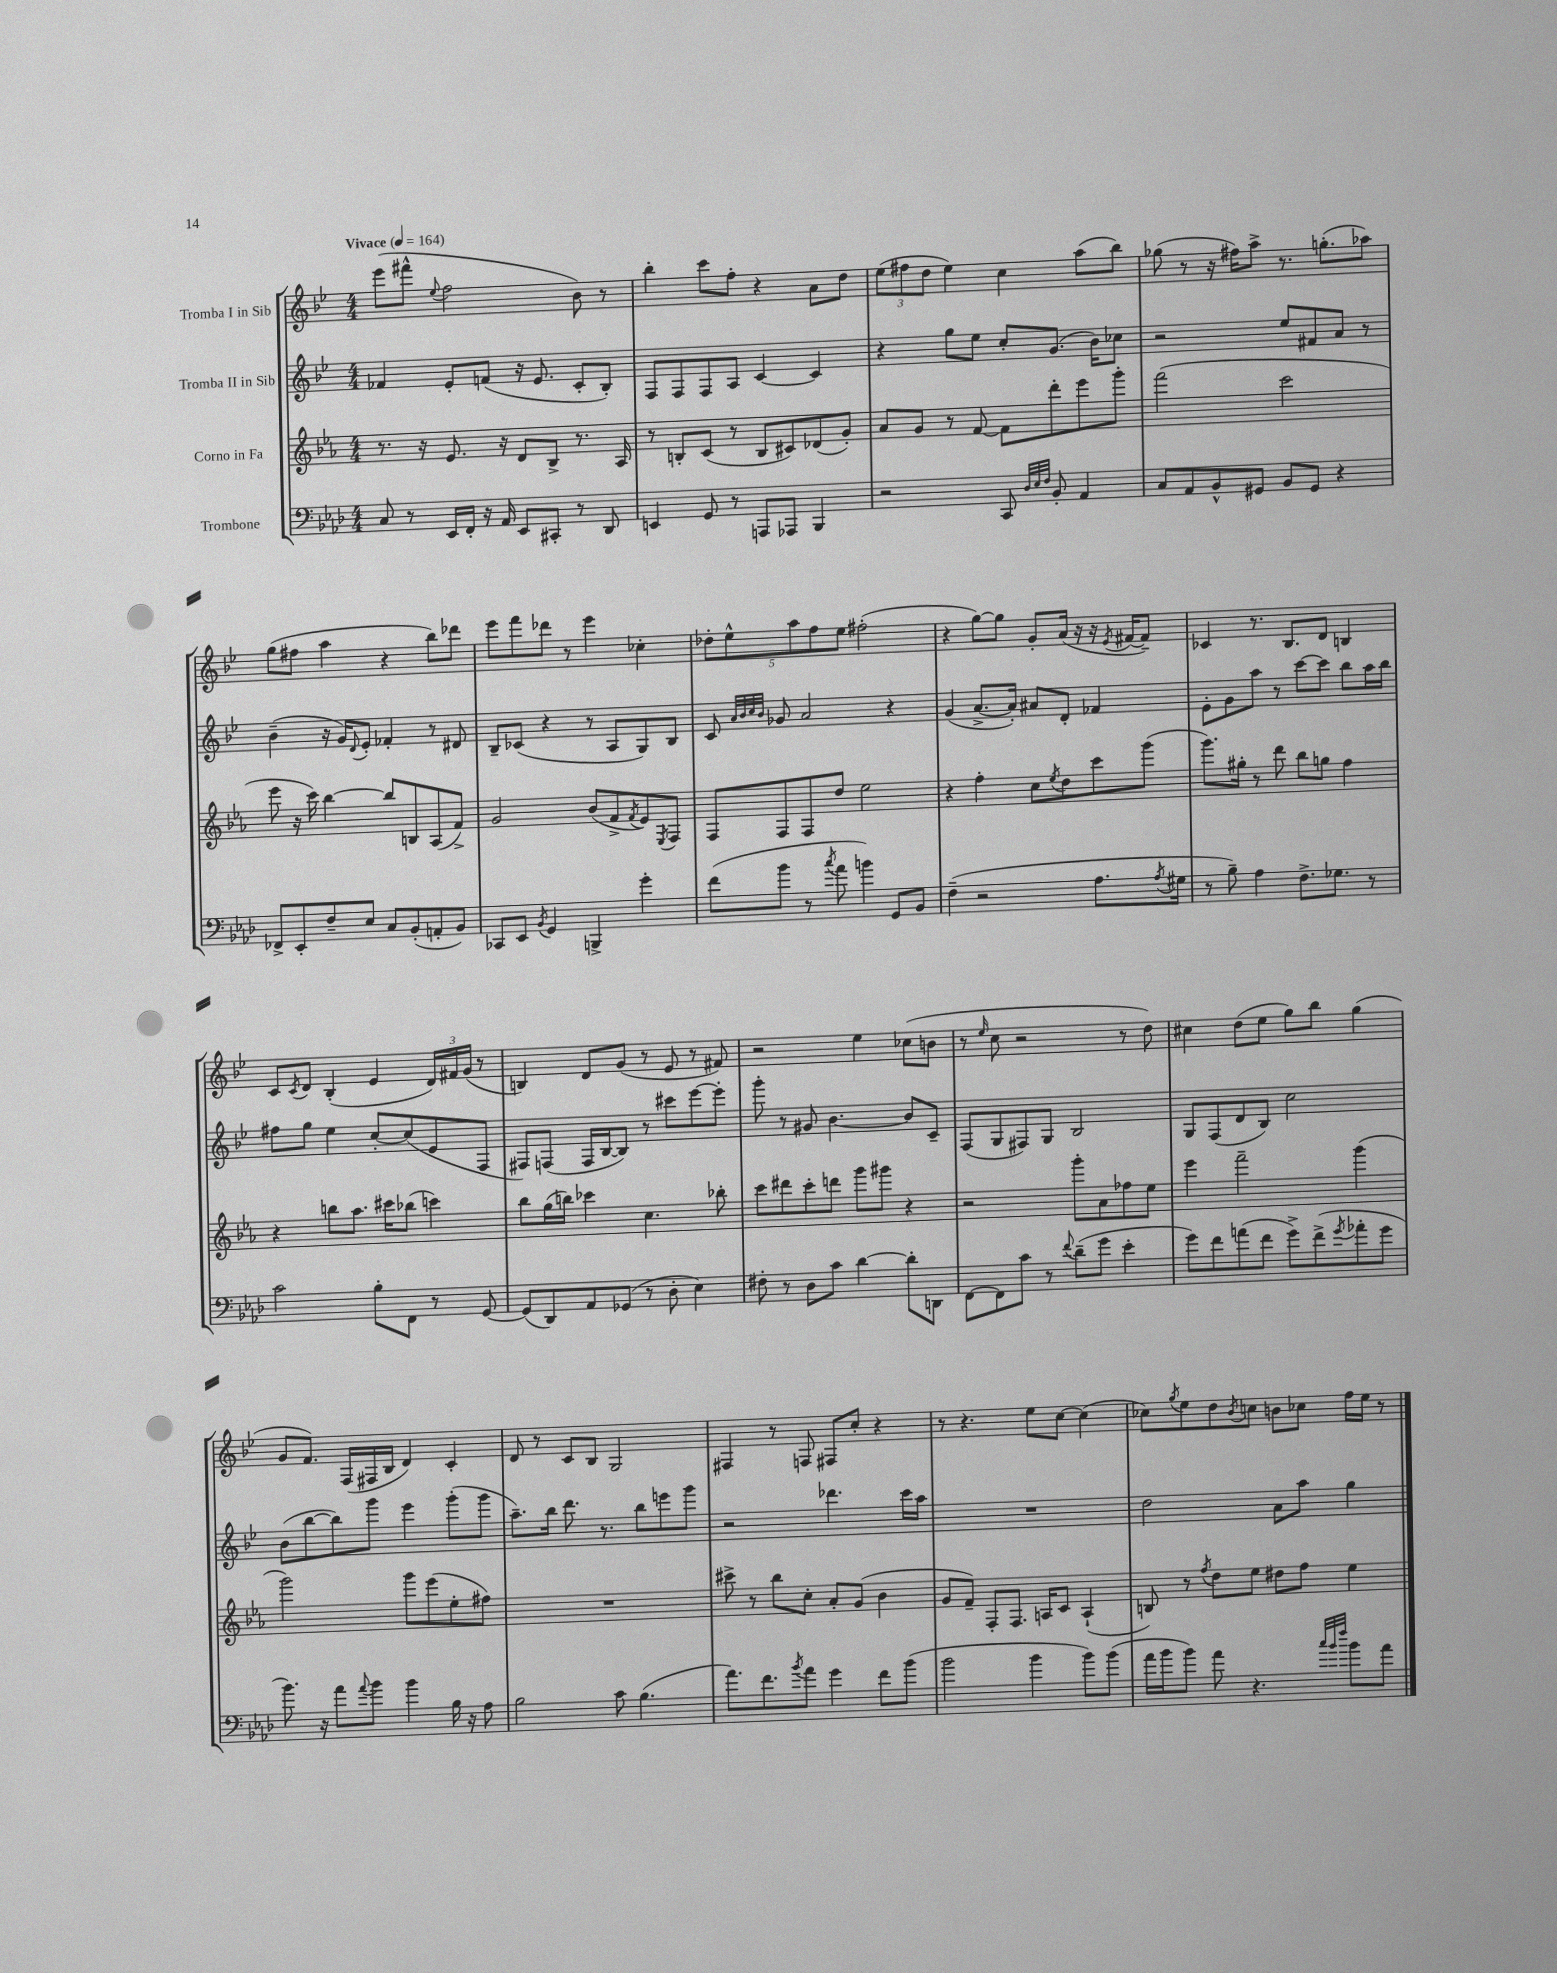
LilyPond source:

<<
\new StaffGroup <<
\new Staff = "s0" \with { instrumentName = "Tromba I in Sib" } {
    \clef treble \key bes \major \numericTimeSignature \time 4/4 \tempo "Vivace" 4 = 164
    ees'''8( fis'''8-^ \appoggiatura { ees''8 } f''2 bes'8) r8 |
    bes''4-. c'''8 f''8-. r4 a'8 d''8 |
    \tuplet 3/2 { ees''8( fis''8 d''8 } ees''4) c''4 a''8( bes''8) |
    ges''8( r8 r16 fis''16) a''8-> r8. g''8.-.( aes''8) |
    g''8( fis''8 a''4 r4 bes''8) des'''8 |
    ees'''8 f'''8 des'''8 r8 ees'''4 ces''4-. |
    \tuplet 5/4 { des''8-. ees''8-^ a''8 f''8 ees''8 } fis''2-.( |
    r4 g''8~) g''8 g'8-. a'16( r16 r16 \acciaccatura { ees'8 } fis'16~ fis'8--) |
    ces'4 r8. bes8. d'8 b4 |
    c'8 \acciaccatura { c'8 } d'8 bes4-.( ees'4 \tuplet 3/2 { d'16) fis'16 g'16( } r8 |
    b4) d'8 g'8( r8 ees'8 r8 fis'8) |
    r2 ees''4 ces''8( b'8 |
    r8 \grace { ees''16 } c''8 r2 r8 d''8) |
    cis''4 d''8( ees''8 g''8) bes''8 g''4( |
    g'8 f'8.) f16( fis16 bes16 d'4) c'4-. |
    d'8 r8 c'8 bes8 g2 |
    fis4 r8 f8 fis8 c''8-. r4 |
    r8 r4. ees''8 c''8~ c''4( |
    ces''8) \acciaccatura { g''8 } ees''8 d''8 \acciaccatura { bes'8 } c''8 b'8 ces''8 f''16 ees''16 r8 \bar "|." |
}
\new Staff = "s1" \with { instrumentName = "Tromba II in Sib" } {
    \clef treble \key bes \major \numericTimeSignature \time 4/4
    fes'4 ees'8-. f'8( r16 ees'8. c'8-. bes8-.) |
    f8 f8 f8 a8 c'4~ c'4 |
    r4 g''8 ees''8 c''8-. g'8.( bes'16) ces''8 |
    r2 ees''8 fis'8 a'8 r8 |
    bes'4--( r16 g'16) \appoggiatura { d'8 } ees'8-. fes'4-. r8 dis'8 |
    bes8-- ces'8( r4 r8 a8 g8) bes8 |
    c'8 \grace { a'32 bes'32 c''32 bes'32 } ges'8 a'2 r4 |
    g'4( a'8.~-> a'16-.) ais'8 d'8-. fes'4 |
    ees'8-. g'8 a''8 r8 c'''8~ c'''8 bes''8 a''16 bes''16 |
    fis''8 g''8 ees''4 c''8~-. c''8( ees'8 f8 |
    fis8) f8( f16 bes16~ bes8) r8 cis'''8 ees'''8~ ees'''8-. |
    g'''8-. r8 gis'8 bes'4.~ bes'8 c'8-- |
    f8( g8 fis8) g8 bes2 |
    g8 f8( d'8 bes8) c''2 |
    bes'8( bes''8~ bes''8) g'''8 ees'''4 g'''8-.( g'''8 |
    a''8.--) bes''16 d'''8. r8. bes''8 e'''8 g'''8 |
    r2 des'''4. c'''16 a''16 |
    R1 |
    d''2 a'8 a''8 g''4 \bar "|." |
}
\new Staff = "s2" \with { instrumentName = "Corno in Fa" } {
    \clef treble \key ees \major \numericTimeSignature \time 4/4
    r8. r16 ees'8. r16 d'8 bes8-> r8. aes16 |
    r8 b8-. c'8( r8 b8 cis'8) des'8( g'8-.) |
    aes'8 g'8 r8 f'8~ f'8 d'''8-. ees'''8 g'''8-. |
    f'''2( c'''2 |
    ees'''8 r16 c'''16) bes''4~ bes''8 b8 aes8( f'8->) |
    g'2 bes'8( f'8-> \acciaccatura { f'8 } ees'8) \acciaccatura { ees8 } f8 |
    f8 f8 f8 d''8 ees''2 |
    r4 f''4-. c''8 \acciaccatura { ees''8 } d''8 c'''8 g'''8( |
    g'''8.) gis''16-. r8 d'''8 bes''8 g''8 f''4 |
    r4 b''8 aes''8. cis'''16 bes''8( c'''4) |
    bes''8 g''16( b''16) ces'''4 c''4. bes''8-. |
    c'''8 dis'''8 c'''8-. d'''8 g'''8 gis'''8 r4 |
    r2 g'''8-. aes'8 fes''8 ees''8 |
    ees'''4 f'''2-- g'''4( |
    g'''2) g'''8 ees'''8( ees''8-. fis''8) |
    R1 |
    cis'''8-> r8 bes''8 c''8-. aes'8-. g'8( bes'4 |
    g'8 f'8--) f8-. f8. a16 c'8 a4-!( |
    b8) r8 \acciaccatura { f''8 } d''8 ees''8 dis''8 f''8 ees''4 \bar "|." |
}
\new Staff = "s3" \with { instrumentName = "Trombone" } {
    \clef bass \key aes \major \numericTimeSignature \time 4/4
    c8 r8 ees,16 f,16-. r16 aes,16 ees,8 cis,8-. r8 des,8 |
    e,4 g,8 r8 a,,8 aes,,8 bes,,4 |
    r2 c,8 \grace { des32 ees32 f32 } bes,8-. aes,4 |
    c8 aes,8 bes,8-^ gis,8 bes,8 gis,8 r4 |
    fes,8-> ees,8-. f8-- ees8 c8 bes,8-.( a,8-. bes,8) |
    ces,8 ees,8 \acciaccatura { bes,8 } g,4 b,,4-> g'4-. |
    f'8( bes'8 r8 \acciaccatura { c''8 } aes'8 b'4) g,8 bes,8 |
    f4--( r2 aes8. \acciaccatura { aes8 } gis16 |
    r8 bes8--) aes4 f8.-> ges8. r8 |
    c'2 bes8-. f,8 r8 g,8~ |
    g,8( des,8) aes,8 ges,8( r8 des8-. ees4) |
    fis8-. r8 des8 c'8 des'4~ des'8-. d,8 |
    f,8~ f,8 c'8 r8 \appoggiatura { f'8 } des'8--( g'8 ees'4-. |
    g'8) f'8 a'8( f'8 g'8->) f'8->( \acciaccatura { g'8 } aes'8-. g'8 |
    bes'8.) r16 aes'8 \appoggiatura { aes'8 } bes'8 bes'4 bes16 r16 aes8 |
    bes2 c'8 bes4.( |
    aes'8.) f'8. \acciaccatura { bes'8 } aes'8 g'4 f'8 bes'8( |
    bes'2 bes'4 bes'8) bes'8( |
    aes'16 bes'16 bes'8) aes'8 r4. \grace { c''32 bes'32 f''32 } bes'8 aes'8 \bar "|." |
}
>>
>>
\layout { \context { \Score \remove "Bar_number_engraver" } }
